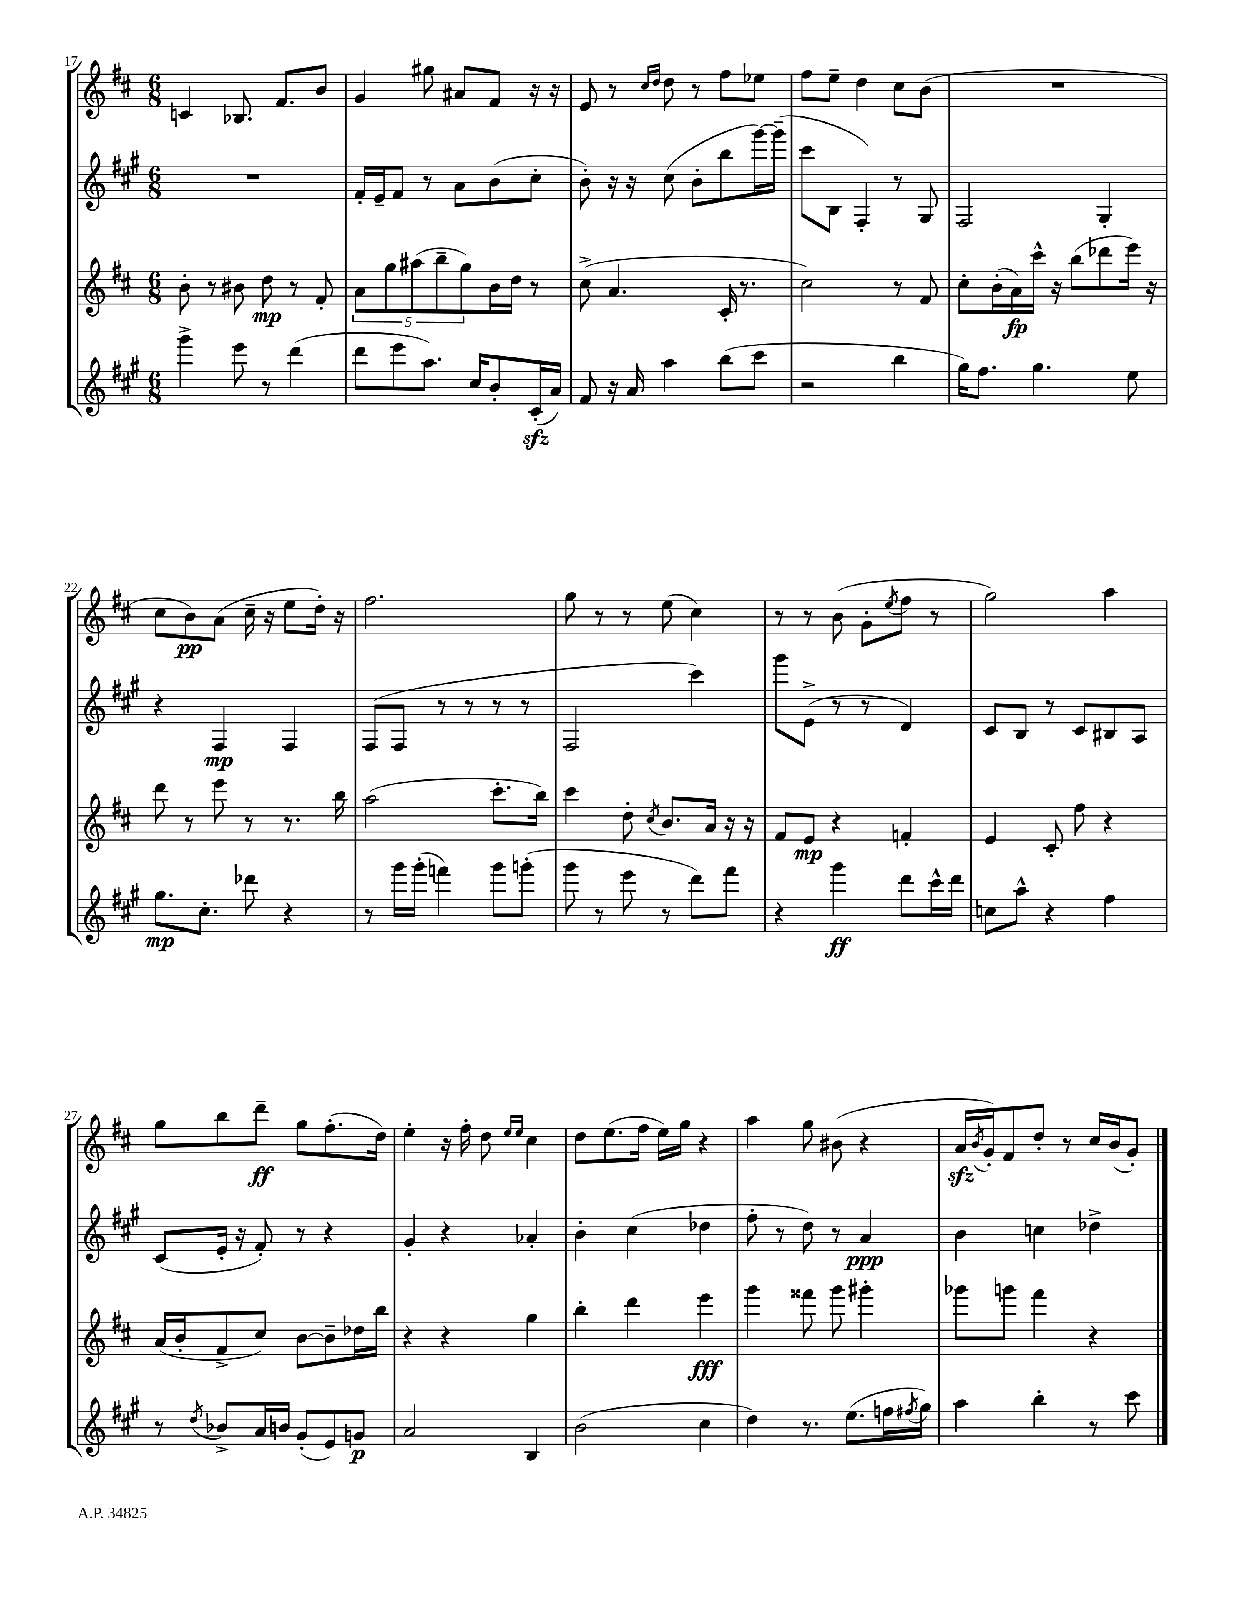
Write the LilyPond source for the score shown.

<<
\new StaffGroup <<
\new Staff = "s0" {
    \clef treble \key d \major \numericTimeSignature \time 6/8
    c'4 bes8. fis'8. b'8 |
    g'4 gis''8 ais'8 fis'8 r16 r16 |
    e'8 r8 \grace { cis''16 d''16 } d''8 r8 fis''8 ees''8 |
    fis''8 e''8-- d''4 cis''8 b'8( |
    R2. |
    cis''8 b'8\pp) a'8( cis''16-- r16 e''8 d''16-.) r16 |
    fis''2. |
    g''8 r8 r8 e''8( cis''4) |
    r8 r8 b'8( g'8-. \acciaccatura { e''8 } fis''8 r8 |
    g''2) a''4 |
    g''8 b''8 d'''8--\ff g''8 fis''8.-.( d''16) |
    e''4-. r16 fis''16-. d''8 \grace { e''16 e''16 } cis''4 |
    d''8 e''8.( fis''16 e''16) g''16 r4 |
    a''4 g''8 bis'8( r4 |
    a'16\sfz \acciaccatura { b'8 } g'16-.) fis'8 d''8-. r8 cis''16 b'16( g'8-.) \bar "|." |
}
\new Staff = "s1" {
    \clef treble \key a \major \numericTimeSignature \time 6/8
    R2. |
    fis'16-. e'16-- fis'8 r8 a'8 b'8( cis''8-. |
    b'8-.) r16 r16 cis''8( b'8-. b''8 gis'''16~) gis'''16--( |
    cis'''8 b8 fis4-.) r8 gis8 |
    fis2 gis4-. |
    r4 fis4\mp fis4 |
    fis8( fis8 r8 r8 r8 r8 |
    fis2 cis'''4) |
    gis'''8 e'8->( r8 r8 d'4) |
    cis'8 b8 r8 cis'8 bis8 a8 |
    cis'8( e'16-. r16 fis'8-.) r8 r4 |
    gis'4-. r4 aes'4-. |
    b'4-. cis''4( des''4 |
    fis''8-. r8 d''8) r8 a'4\ppp |
    b'4 c''4 des''4-> \bar "|." |
}
\new Staff = "s2" {
    \clef treble \key d \major \numericTimeSignature \time 6/8
    b'8-. r8 bis'8 d''8\mp r8 fis'8-. |
    \tuplet 5/4 { a'8 g''8 ais''8( b''8-- g''8) } b'16 d''16 r8 |
    cis''8->( a'4. cis'16-. r8. |
    cis''2) r8 fis'8 |
    cis''8-. b'16-.( a'16\fp) cis'''16-^ r16 b''8( des'''8 e'''16) r16 |
    d'''8 r8 e'''8 r8 r8. b''16 |
    a''2( cis'''8.-. b''16) |
    cis'''4 d''8-. \acciaccatura { cis''8 } b'8. a'16 r16 r16 |
    fis'8 e'8\mp r4 f'4-. |
    e'4 cis'8-. fis''8 r4 |
    a'16( b'16-. fis'8-> cis''8) b'8~ b'8-- des''16 b''16 |
    r4 r4 g''4 |
    b''4-. d'''4 e'''4\fff |
    g'''4 fisis'''8 g'''8 gis'''4-. |
    ges'''8 g'''8 fis'''4 r4 \bar "|." |
}
\new Staff = "s3" {
    \clef treble \key a \major \numericTimeSignature \time 6/8
    gis'''4-> e'''8 r8 d'''4( |
    d'''8 e'''8 a''8.) cis''16 b'8-. cis'16-.\sfz( a'16) |
    fis'8 r16 a'16 a''4 b''8( cis'''8 |
    r2 b''4 |
    gis''16) fis''8. gis''4. e''8 |
    gis''8.\mp cis''8.-. des'''8 r4 |
    r8 gis'''16 gis'''16-.( f'''4) gis'''8 g'''8-.( |
    gis'''8 r8 e'''8 r8 d'''8) fis'''8 |
    r4 gis'''4\ff d'''8 cis'''16-^ d'''16 |
    c''8 a''8-^ r4 fis''4 |
    r8 \acciaccatura { d''8 } bes'8-> a'16 b'16 gis'8-.( e'8) g'8\p |
    a'2 b4 |
    b'2( cis''4 |
    d''4) r8. e''8.( f''16 \acciaccatura { fis''8 } gis''16) |
    a''4 b''4-. r8 cis'''8 \bar "|." |
}
>>
>>
\layout { \context { \Score currentBarNumber = #17 } }
